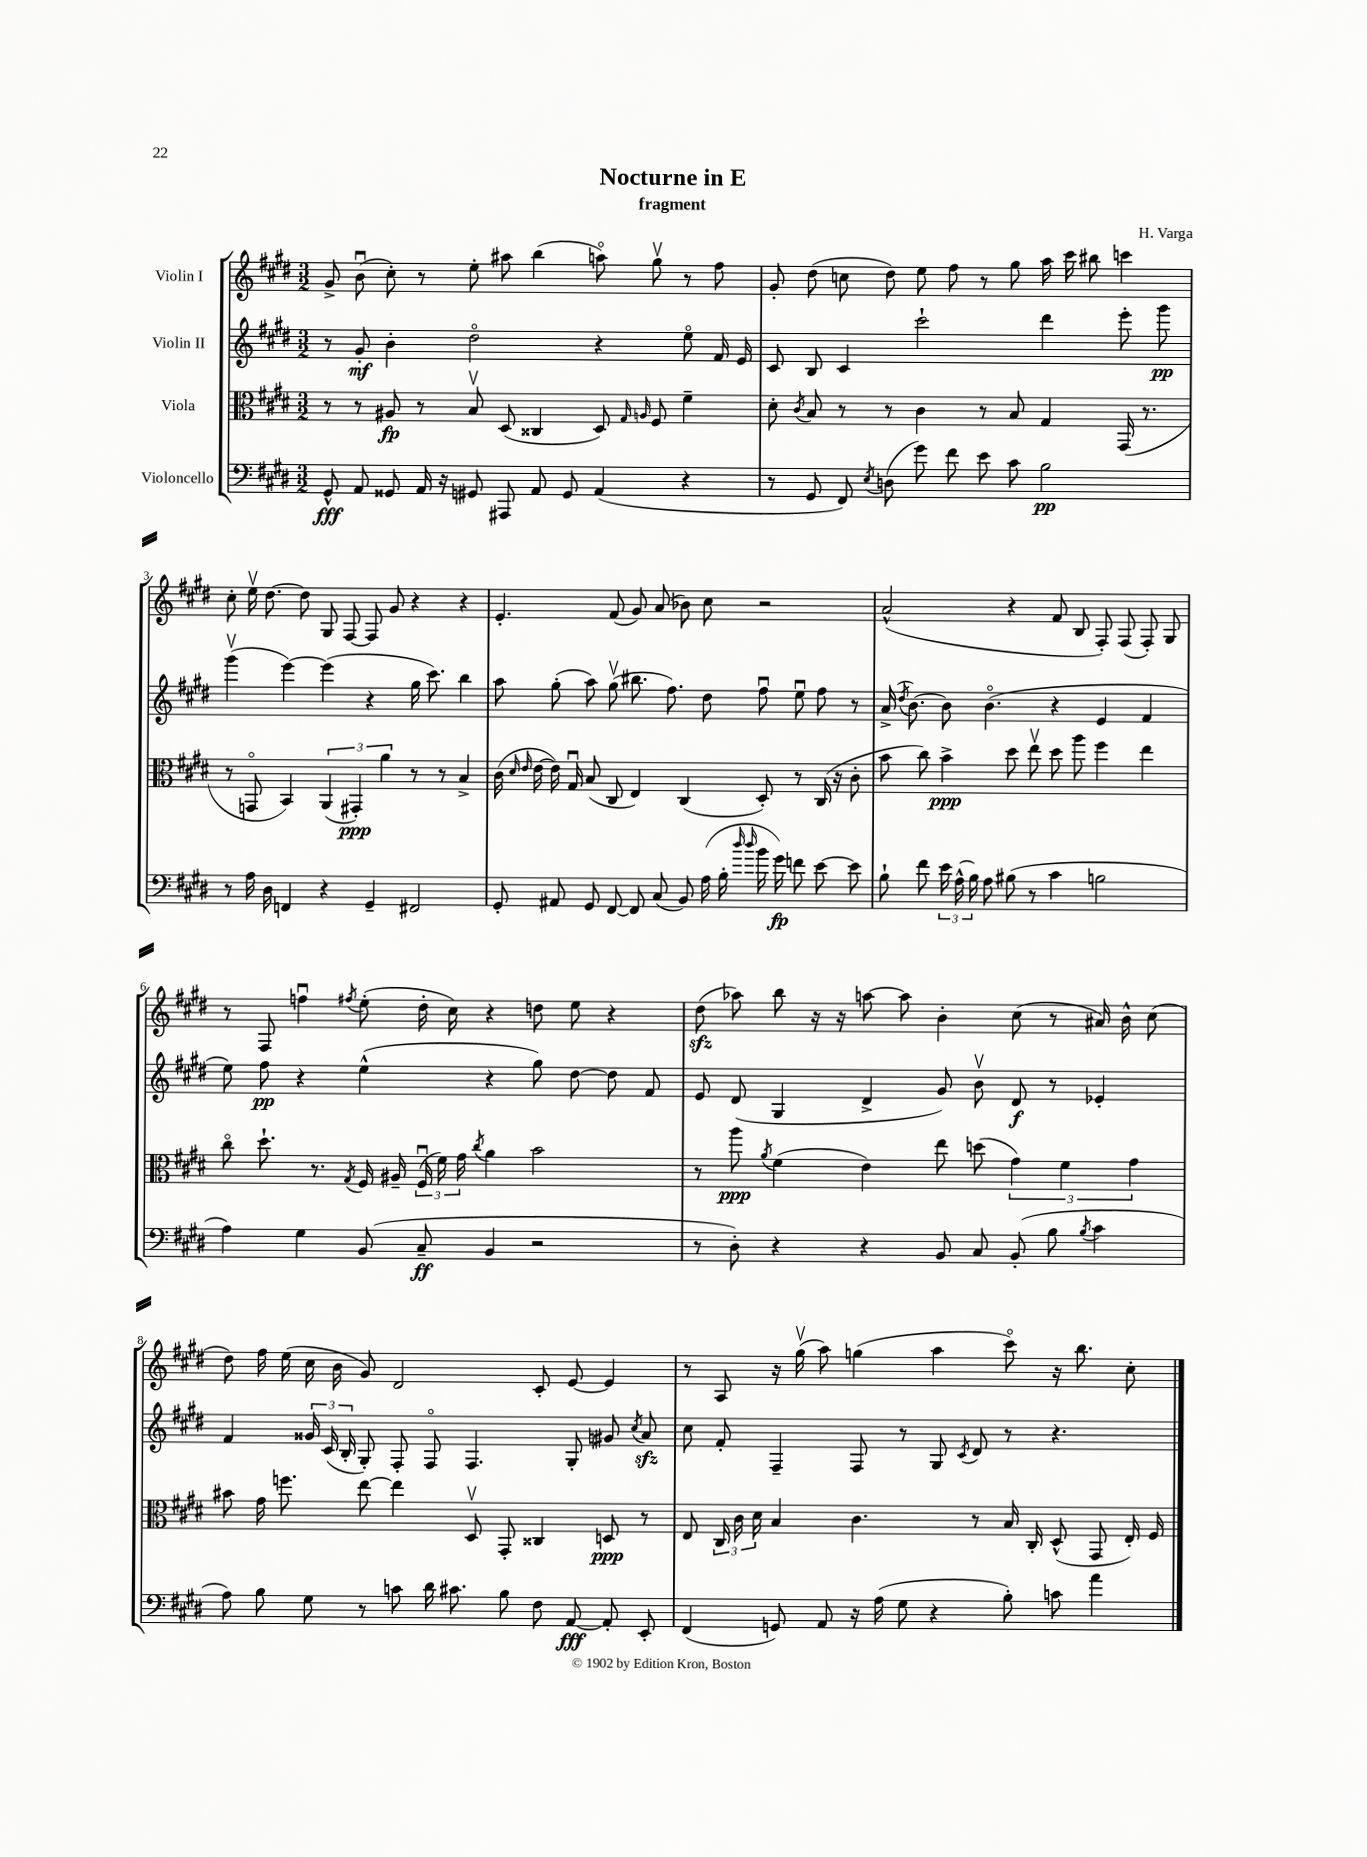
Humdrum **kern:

**kern	**kern	**kern	**kern
*staff4	*staff3	*staff2	*staff1
*clefF4	*clefC3	*clefG2	*clefG2
*k[f#c#g#d#]	*k[f#c#g#d#]	*k[f#c#g#d#]	*k[f#c#g#d#]
*M3/2	*M3/2	*M3/2	*M3/2
8GG#^^	8r	8r	8g#^
8AA	8r	8g#'	(8bu
8GG##	8A#	4b'	8cc#')
16AA	8r	.	8r
16r	.	.	.
8GG#	8Bv	2dd#o	8ee'
8AAA#	(8D#	.	8aa#
8AA	4C##	.	(4bb
8GG#	.	.	.
(4AA	8D#)	4r	8aao)
.	16qqG#	.	.
.	16qqA	.	.
.	8F#	.	8gg#v
4r	4f#~	8eeo	8r
.	.	16f#	8ff#
.	.	16e	.
=	=	=	=
8r	8d#'	8c#	8g#'
.	8qc#	.	.
8GG#	8B	8B	(8dd#
8FF#)	8r	4c#	8cc
8qE	.	.	.
(8D	8r	.	8dd#)
8g#)	4c#	2ccc#`	8ee
8f#	.	.	8ff#
8e	8r	.	8r
8c#	8B	.	8gg#
2B	4G#	4ddd#	16aa
.	.	.	16ccc#
.	.	.	8bb#
.	(16GG#	8eee'	4ccc
.	8.r	.	.
.	.	8ggg#	.
=	=	=	=
8r	8r	(4ggg#v	8cc#'
16A	8GGo	.	16eev
16D#	.	.	[8.dd#
4FF	4BB)	[4eee)	.
.	.	.	8dd#]
4r	(6AA	(4eee]	8G#
.	.	.	[8F#
.	6GG#')	.	.
4GG#~	.	4r	8F#]
.	6a	.	.
.	.	.	8g#
2FF#	8r	16gg#	4r
.	.	8.ccc#)	.
.	8r	.	.
.	4B^	4bb	4r
=	=	=	=
8GG#'	(16c#	8aa	4.e'
.	16qqd#	.	.
.	16qqe	.	.
.	[16e	.	.
8AA#	16e])	(8gg#'	.
.	16G#u	.	.
8GG#	(8B	8aa)	.
[8FF#	8C#	(8gg#v	(8f#
8FF#]	4E)	8.bb#	8g#)
(8C#	.	.	(8a
.	.	8.ff#)	.
8BB)	(4C#	.	8b-)
(16A	.	8dd#	8cc#
16B'	.	.	.
16qqdd#	.	.	.
16qqdd#	.	.	.
16b	8D#')	8ff#u	2r
16g#)	.	.	.
8f	8r	8eeu	.
[8e	(16C#	8ff#	.
.	16r	.	.
8e]	8c#'	8r	.
=	=	=	=
8B`	8b	(16a^	(2a^^
.	.	8qdd#	.
.	.	[8.b)	.
8f#	8cc#)	.	.
24e	4b^	8b]	.
(24A^^	.	.	.
24B)	.	.	.
8A	.	(4.bo	.
(8B#	8dd#	.	4r
8r	8eev	.	.
4c#	8dd#	4r	8f#
.	8aa	.	8B
2B	4ff#	4e	8F#')
.	.	.	(8F#
.	4ee	4f#	8F#')
.	.	.	8G#
=	=	=	=
4A)	8cc#o	8ee)	8r
.	8.dd#`	8ff#	8F#
4G#	.	4r	4ffu
.	8.r	.	.
.	8qG#	.	8qff#
(8BB	16F#	(4ee^^	(8ee'
.	16A#~	.	.
8C#~	(24F#u	.	16dd#'
.	24f#)	.	.
.	.	.	16cc#)
.	24g#	.	.
.	8qcc#	.	.
4BB	4a	4r	4r
2r	2b	8gg#)	8dd
.	.	[8dd#	8ee
.	.	8dd#]	4r
.	.	8f#	.
=	=	=	=
8r	8r	8e	(8dd#
8D#')	8aa	(8d#	8aa-)
.	8qa	.	.
4r	(4f#	4G#	8bb
.	.	.	16r
.	.	.	16r
4r	4e)	4d#^	[8aa
.	.	.	8aa]
8BB	8ee	8g#)	4b'
8C#	(8dd	8bv	.
(8BB'	6g#)	8d#	(8cc#
8B	.	8r	8r
.	6f#	.	.
8qB	.	.	.
4c#	.	4e-'	16a#)
.	.	.	16b^^
.	6g#	.	.
.	.	.	(8cc#
=	=	=	=
8A)	8b#	4f#	8dd#)
8B	16g#	.	16ff#
.	8.ff	.	(16ee
8G#	.	24g##	16cc#
.	.	(24c#	.
.	.	.	16b
.	.	24B'	.
8r	[8ee	8G#')	8g#)
8c	4ee]	8F#'	2d#
16d#	.	8F#o	.
8.c#	.	.	.
.	8D#v	4.F#	.
8B	8GG#'	.	.
8F#	4C##	.	8c#'
[8AA	.	8G#'	[8e
8AA']	8D	8g#	4e]
.	.	8qcc#	.
8EE'	8r	8a	.
=	=	=	=
(4FF#	8E	8cc#	8r
.	24C#	8f#'	8A
.	24c#	.	.
.	24d#	.	.
8GG)	4B	4F#~	16r
.	.	.	(16gg#v
8AA	.	.	8aa)
16r	4.c#	8F#	(4gg
(16A	.	.	.
8G#	.	8r	.
4r	.	8G#	4aa
.	.	8qc#	.
.	8r	8d#	.
8B')	16B	8r	8ccc#o)
.	16C#'	.	.
8c	(8D#^^	4.r	16r
.	.	.	8.bb
4a	8GG#	.	.
.	16E')	.	8cc#'
.	16F#	.	.
==	==	==	==
*-	*-	*-	*-
